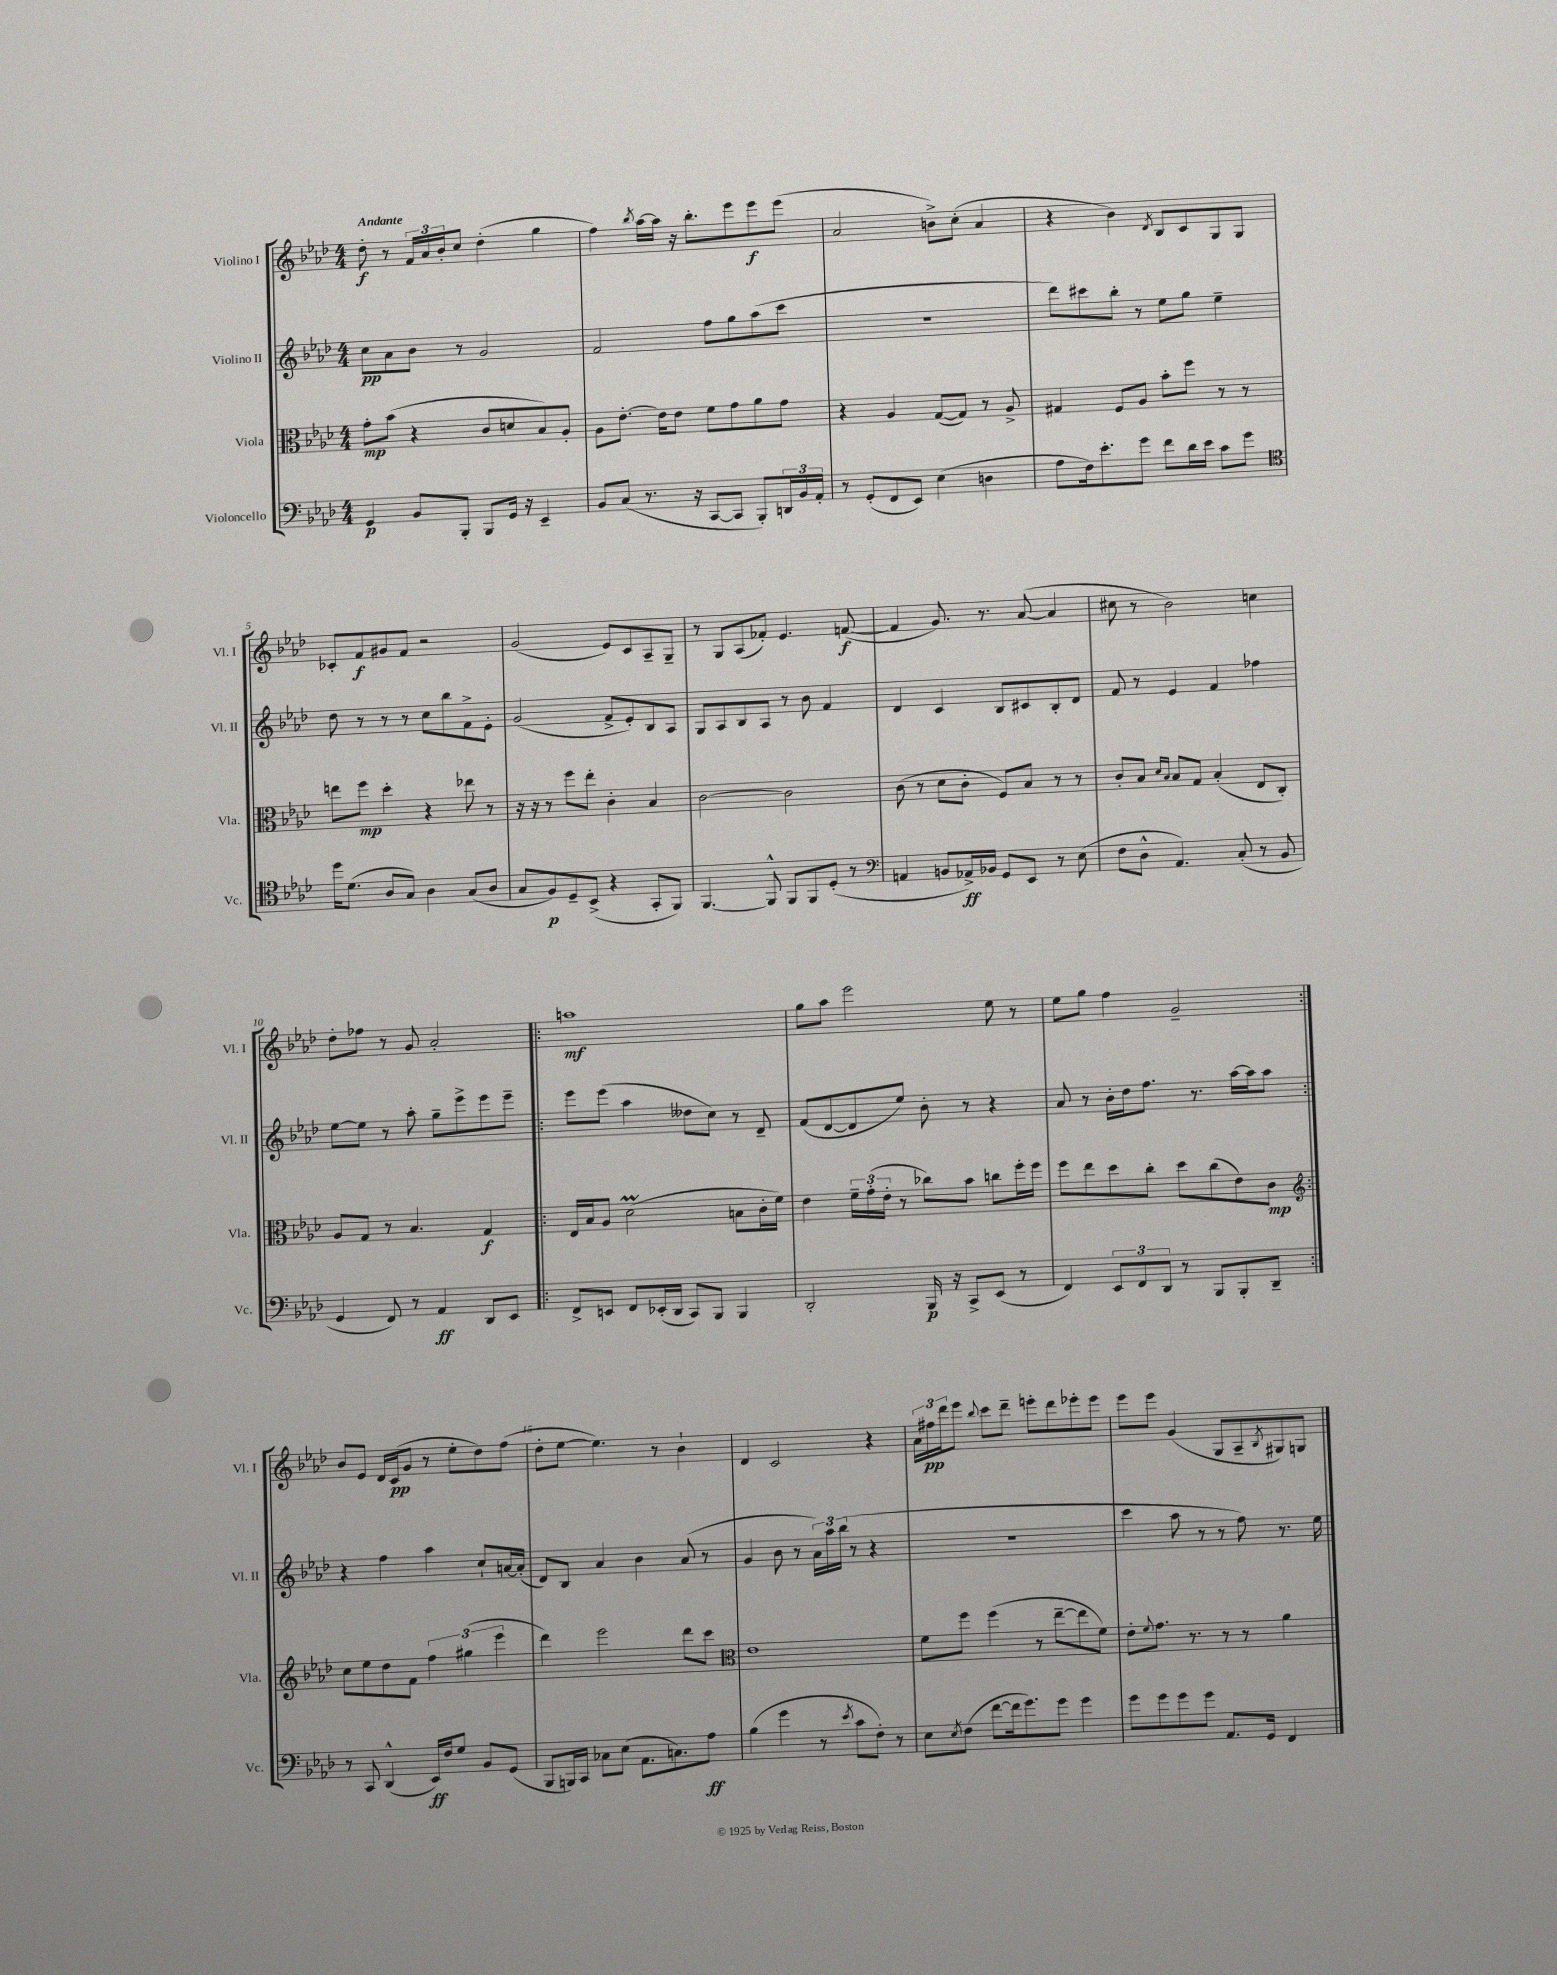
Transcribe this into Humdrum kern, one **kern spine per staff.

**kern	**kern	**kern	**kern
*staff4	*staff3	*staff2	*staff1
*clefF4	*clefC3	*clefG2	*clefG2
*k[b-e-a-d-]	*k[b-e-a-d-]	*k[b-e-a-d-]	*k[b-e-a-d-]
*M4/4	*M4/4	*M4/4	*M4/4
4GG	8g'	8cc	8dd-'
.	(8b-	8a-	8r
8BB-	4r	8b-	24f
.	.	.	24a-
.	.	.	24b-'
8BBB-'	.	8r	8cc
8BBB-	8c	2g	(4dd-'
16GG	8d	.	.
16r	.	.	.
4EE-~	8B-)	.	4gg
.	8A-'	.	.
=	=	=	=
8BB-	8A-	2f	4ff)
(8C	[8.e-'	.	.
.	.	.	8qbb-
8.r	.	.	[16aa-
.	16e-]	.	16aa-]
.	8e-	.	16r
16r	.	.	8.bb-'
[8CC	8f	8ff	.
8CC]	8g	8gg	8eee-
8BBB-')	8a-	(8aa-	8eee-
24DD	8g	8ccc	(8eee-
24BB-	.	.	.
24AA-'	.	.	.
=	=	=	=
8r	4r	1r	2a-
(8GG'	.	.	.
8FF	4A-	.	.
8EE-)	.	.	.
(4E-	([8G	.	8b^)
.	8G])	.	(8cc'
4D	8r	.	4a-
.	8A-^	.	.
=	=	=	=
8A-	4G#	8ddd-)	4r
16F)	.	8ccc#	.
8.e-'	.	.	.
.	8F	8bb-'	4b-)
8g	8A-	8r	.
.	.	.	8qd-
8f	8b-'	8ee-	8B-
16d-	8ff	8gg	8c
16e-	.	.	.
8c	8r	4ee-~	8G
8g	8r	.	8G
=	=	=	=
*clefC4	*	*	*
16dd-	8ee	8dd-	8c-'
(8.d-	.	.	.
.	8ff	8r	8f
8A-	4dd-'	8r	8g#
8G)	.	8r	8f
4A-	4r	8cc	2r
.	.	8bb-	.
(8G	8ee-	8f^	.
8A-	8r	8e-'	.
=	=	=	=
8G	16r	(2g	(2g
.	16r	.	.
8F)	8r	.	.
8D-~	8ff	.	.
(8BB-^	8ee-'	.	.
4r	4c'	8f^	8e-)
.	.	8e-')	8c
8GG'	4B-	8B-	8A-~
8FF)	.	8A-	8G~
=	=	=	=
[4.FF	[2c	8G	8r
.	.	8A-	8G
.	.	8B-	(8A-
8FF^^]	.	8A-	8f-')
8FF	2c]	8r	4.e-
8FF	.	8b-	.
(8D-'	.	4f	.
8r	.	.	([8f
=	=	=	=
*clefF4	*	*	*
4AA	(8c	4d-	4f]
.	8r	.	.
8BB	8d-	4c	8.g)
16AA-^)	8c'	.	.
16BB-	.	.	8.r
8GG	8F)	8B-	.
8EE-	8B-	8c#	([8a-
8r	8r	8B-'	4a-]
(8E-	8r	8d-	.
=	=	=	=
8F	8c'	8f	8cc#
8D-^^	8B-	8r	8r
.	16qqd-	.	.
.	16qqB-	.	.
4.AA-)	8B-	4e-	2b-)
.	8G	.	.
.	(4B-'	4f	.
(8C'	.	.	.
8r	8E-	4ff-	4cc
8BB-	8C')	.	.
=	=	=	=
4GG	8A-	[8ee-	8dd-'
.	8G	8ee-]	8ff-
8FF)	8r	8r	8r
8r	4.B-	8aa-'	8g
4AA-	.	8gg~	2a-'
.	.	8eee-^	.
8DD-	4G	8eee-	.
8EE-	.	8eee-~	.
=!|:	=!|:	=!|:	=!|:
8FF^	16E-	8eee-	1aa
.	16B-	.	.
8EE	8A-	(8eee-	.
8FF	(2d-	4aa-	.
(16EE-'	.	.	.
16DD-	.	.	.
8CC)	.	8dd--	.
8BBB-	.	8cc)	.
4BBB-	8B	8r	.
.	16c'	8d-~	.
.	16f)	.	.
=	=	=	=
2DD-'	4e-	(8f	8gg
.	.	[8d-	8aa-
.	24f~	8d-]	2eee-
.	(24g'	.	.
.	24e-'	.	.
.	8r	8ee-)	.
16BBB-	8cc-)	8b-'	.
16r	.	.	.
8CC^	8b-	8r	.
(8EE-	8cc	4r	8ee-
8r	16ff'	.	8r
.	16ff	.	.
=	=	=	=
4FF)	8ff	8a-	8ee-
.	8ee-	8r	8gg
12EE-	8dd-	16b-'	4ff
.	.	16dd-	.
12FF	.	.	.
.	8cc'	8.ff	.
12DD-	.	.	.
8r	8dd-	.	2g~
.	.	8.r	.
8BBB-	(8cc	.	.
8BBB-'	8e-)	[16aa-	.
.	.	16aa-]	.
8DD-~	8c	8aa-	.
=:|!	=:|!	=:|!	=:|!
*	*clefG2	*	*
8r	8cc	4r	8b-
8CC	8ee-	.	8e-
(4DD-^^	8dd-	4ff	16d-
.	.	.	(16c
.	8f	.	8g
16EE-)	6ff	4aa-	8r
16F	.	.	.
8G	.	.	8ee-'
.	(6gg#	.	.
8BB-	.	8cc`	8dd-)
.	6eee-	.	.
(8GG	.	[16a	(8ff
.	.	(16a']	.
=	=	=	=
8BBB-	4ddd-)	8d-)	8dd-'
16BBB)	.	8B-	[8ee-
16CC	.	.	.
8C-	2eee-	4a-	4.ee-])
(8E-	.	.	.
8.AA-	.	4b-	.
.	.	.	8r
8.C)	.	.	.
.	8ddd-	(8a-	4b-`
8A-	8ccc	8r	.
=	=	=	=
*	*clefC3	*	*
(4B-	1e-	4g	4d-
4g	.	8b-	2c
.	.	8r	.
8r	.	24a-)	.
.	.	24aa-	.
.	.	(24bb-	.
8qe-	.	.	.
8c	.	8r	.
8F')	.	4r	4r
8r	.	.	.
=	=	=	=
8E-	8f	1r	24a-
.	.	.	24ff#
.	.	.	24ddd-
8qE-	.	.	.
(8F	8ff	.	8eee-
.	.	.	8qqbb-
[8f	(4ff	.	8ccc
16f]	.	.	8ddd-~
8.g)	.	.	.
.	8r	.	8eee'
8g	[8ee-~	.	8ddd-
4g	8ee-]	.	8eee-'
.	8f)	.	8eee-
=	=	=	=
8g	8e-'	4ccc	8eee-
.	8qqf	.	.
8g	8.g	.	8eee-
8g	.	8aa-	(4g
.	8.r	.	.
8g	.	8r	.
8.AA-	8r	8r	8G
.	8r	8ff)	8A-~
16GG	.	.	.
.	.	.	8qB-
4FF	4a-	8.r	8G#)
.	.	.	8G
.	.	16ee-	.
==	==	==	==
*-	*-	*-	*-
